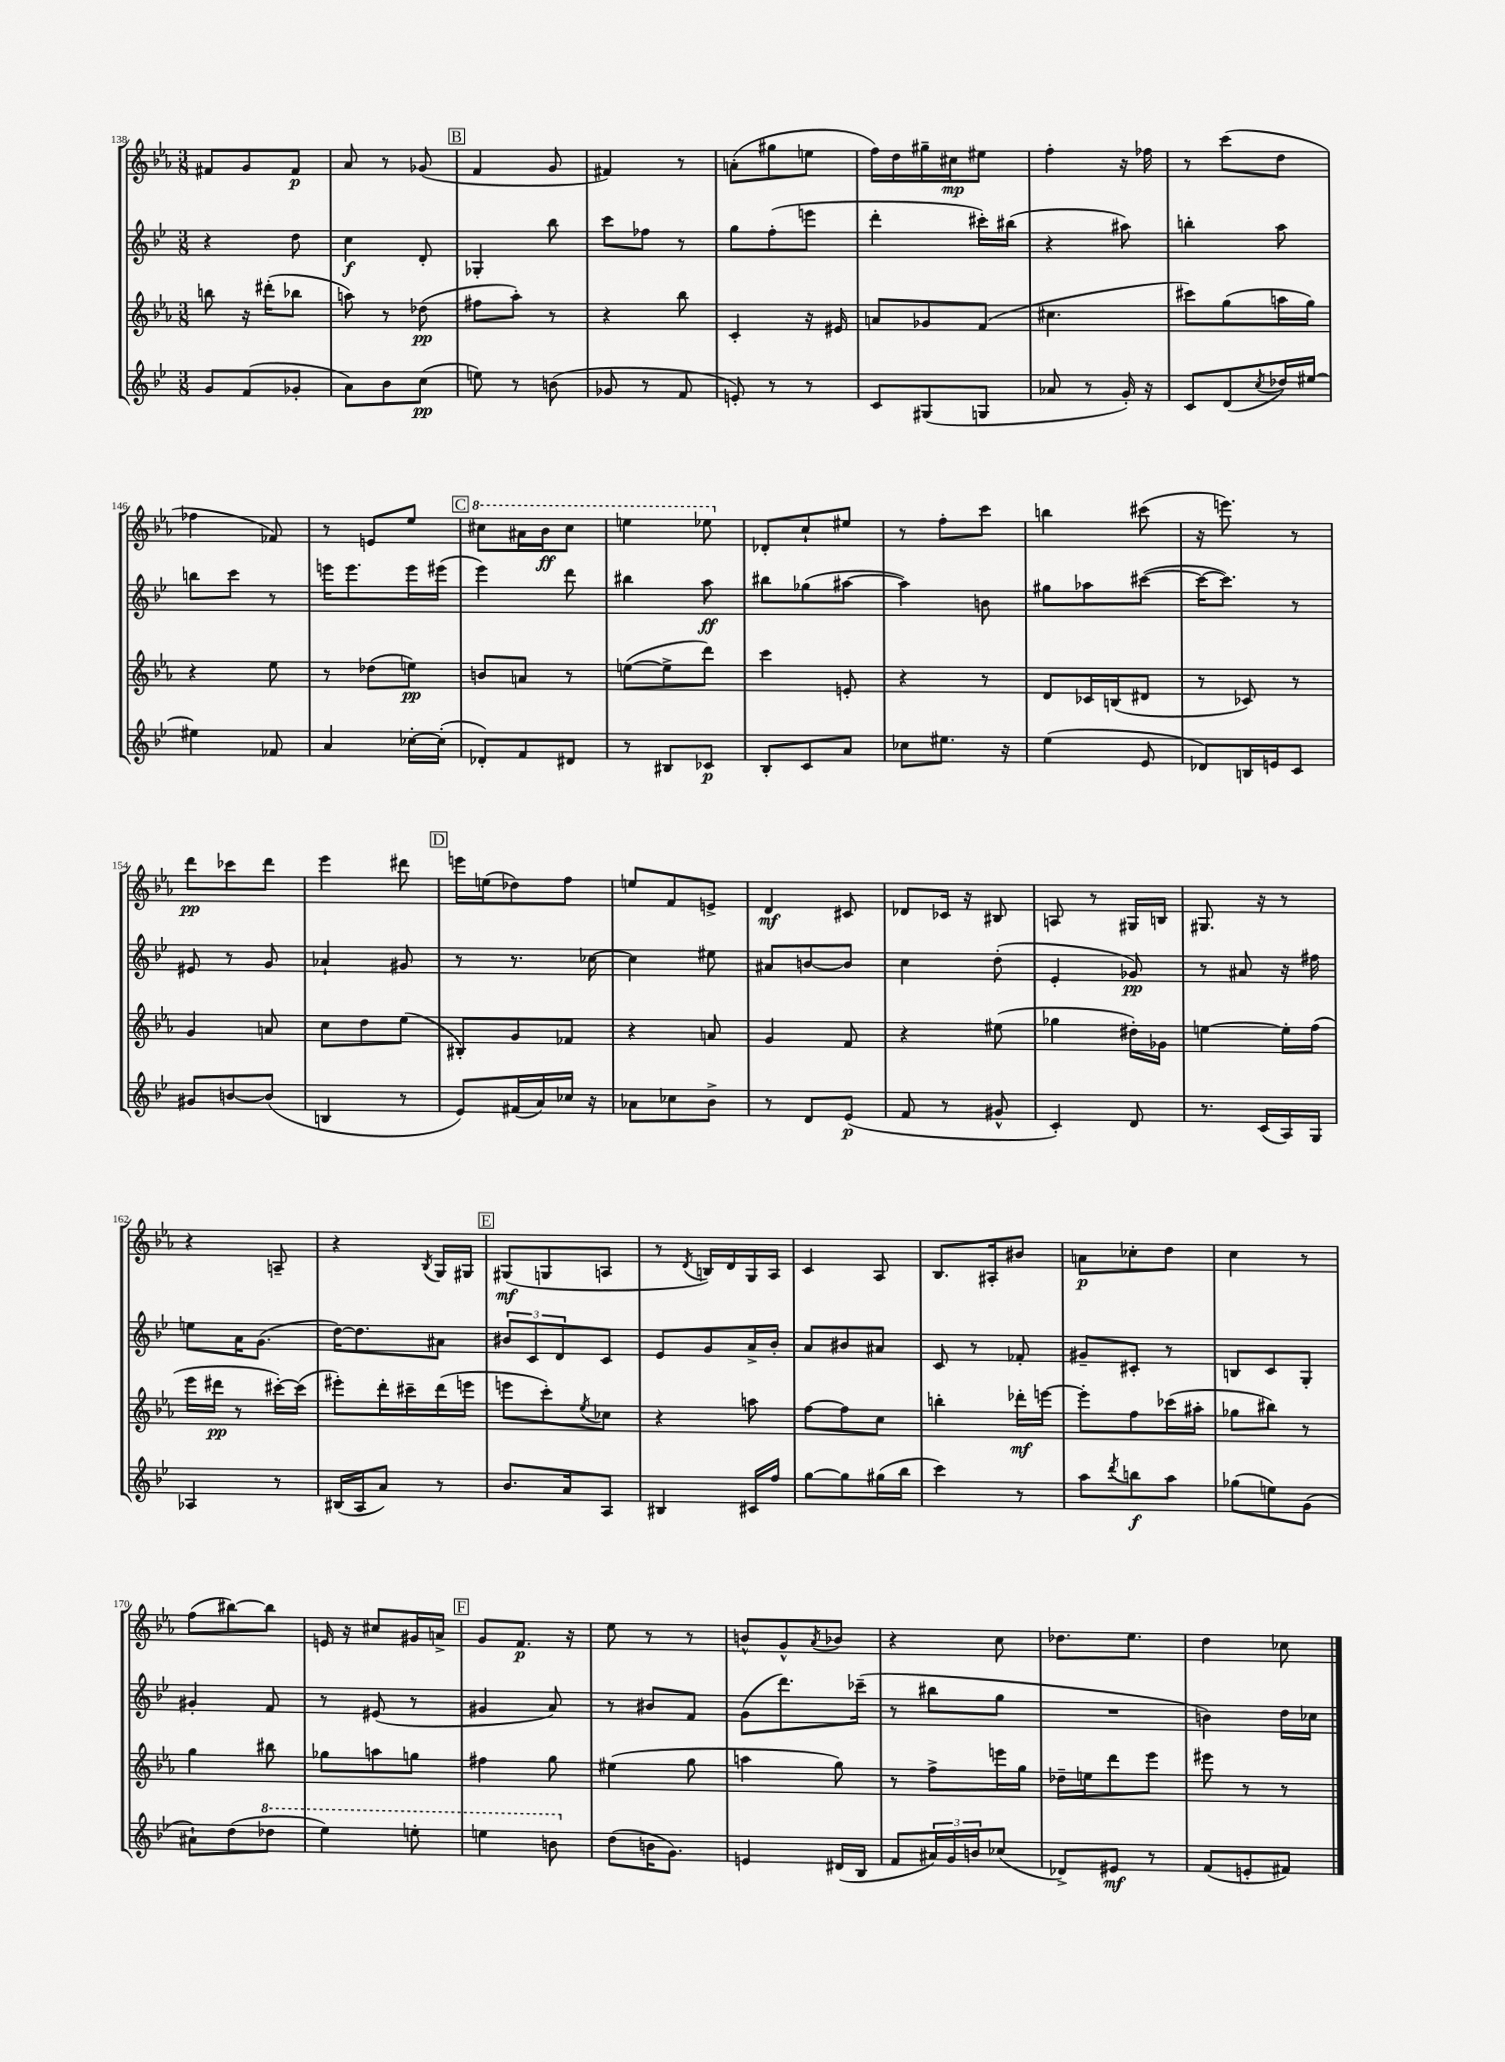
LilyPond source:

<<
\new StaffGroup <<
\new Staff = "s0" {
    \clef treble \key ees \major \numericTimeSignature \time 3/8
    fis'8 g'8 fis'8\p |
    aes'8 r8 ges'8( |
    \mark \markup { \box "B" } f'4 g'8 |
    fis'4) r8 |
    a'8-.( gis''8 e''8 |
    f''16) d''16 gis''16-- cis''16\mp eis''8 |
    f''4-. r16 fes''16 |
    r8 c'''8( d''8 |
    fes''4 fes'8) |
    r8 e'8 ees''8 |
    \mark \markup { \box "C" } \ottava #1 cis'''8 ais''16 bes''16\ff cis'''8 |
    e'''4 ees'''8 \ottava #0 |
    des'8-. c''8-! eis''8 |
    r8 f''8-. c'''8 |
    b''4 cis'''8( |
    r16 e'''8.) r8 |
    d'''8\pp ces'''8 d'''8 |
    ees'''4 dis'''8 |
    \mark \markup { \box "D" } e'''16 e''16( des''8) f''8 |
    e''8 f'8 e'8-> |
    d'4\mf cis'8 |
    des'8 ces'16 r16 bis8 |
    a8 r8 gis16 b16 |
    gis8. r16 r8 |
    r4 a8-- |
    r4 \acciaccatura { bes8 } g16 gis16 |
    \mark \markup { \box "E" } gis8\mf( g8 a8 |
    r8 \acciaccatura { d'8 } b16) d'16 g16 aes16 |
    c'4 aes8 |
    bes8. ais16-. bis'8 |
    a'8\p ces''8-. d''8 |
    c''4 r8 |
    f''8( bis''8~) bis''8 |
    e'16 r16 cis''8 gis'16 a'16-> |
    \mark \markup { \box "F" } g'8 f'8.\p r16 |
    ees''8 r8 r8 |
    b'8-^ g'8-^ \acciaccatura { aes'8 } bes'8 |
    r4 c''8 |
    des''8. ees''8. |
    d''4 ces''8 \bar "|." |
}
\new Staff = "s1" {
    \clef treble \key bes \major \numericTimeSignature \time 3/8
    r4 d''8 |
    c''4\f d'8-. |
    \mark \markup { \box "B" } ges4-. bes''8 |
    c'''8 fes''8 r8 |
    g''8 f''8-.( e'''8 |
    d'''4-. cis'''16-.) bis''16( |
    r4 ais''8) |
    b''4-. a''8 |
    b''8 c'''8 r8 |
    e'''16 e'''8. e'''16 eis'''16( |
    \mark \markup { \box "C" } ees'''4) d'''8 |
    bis''4 a''8\ff |
    bis''8 ges''8( ais''8~ |
    ais''4) b'8 |
    gis''8 aes''8 cis'''8~( |
    cis'''16~ cis'''8.) r8 |
    eis'8 r8 g'8 |
    aes'4-! gis'8 |
    \mark \markup { \box "D" } r8 r8. ces''16~ |
    ces''4 eis''8 |
    ais'8 b'8~ b'8 |
    c''4 d''8-.( |
    ees'4-. ges'8\pp) |
    r8 ais'8 r16 fis''16 |
    e''8 a'16 g'8.( |
    d''16~) d''8. ais'8 |
    \mark \markup { \box "E" } \tuplet 3/2 { bis'8 c'8 d'8 } c'8 |
    ees'8 g'8 a'16-> bes'16-. |
    a'8 bis'8 ais'8 |
    c'8 r8 fes'8-. |
    gis'8-- cis'8-. r8 |
    b8 c'8 g8-. |
    gis'4-. f'8 |
    r8 eis'8( r8 |
    \mark \markup { \box "F" } gis'4 a'8) |
    r8 bis'8 f'8 |
    g'8( d'''8.) ces'''16--( |
    r8 bis''8 g''8 |
    R4. |
    b'4) d''16 ces''16 \bar "|." |
}
\new Staff = "s2" {
    \clef treble \key ees \major \numericTimeSignature \time 3/8
    b''8 r16 dis'''16-.( bes''8 |
    a''8) r8 des''8\pp( |
    \mark \markup { \box "B" } fis''8 aes''8-.) r8 |
    r4 bes''8 |
    c'4-. r16 eis'16 |
    a'8 ges'8 f'8( |
    cis''4. |
    cis'''8) g''8( a''16 g''16) |
    r4 ees''8 |
    r8 des''8( e''8\pp) |
    \mark \markup { \box "C" } b'8 a'8 r8 |
    e''8~( e''8-> d'''8) |
    c'''4 e'8-. |
    r4 r8 |
    d'8 ces'16 b16( dis'8 |
    r8 ces'8) r8 |
    g'4 a'8 |
    c''8 d''8 ees''8( |
    \mark \markup { \box "D" } bis8-.) g'8 fes'8 |
    r4 a'8 |
    g'4 f'8 |
    r4 eis''8( |
    ges''4 dis''16-.) ges'16 |
    e''4~ e''16-. f''16( |
    ees'''16 dis'''16\pp r8 cis'''16~-.) cis'''16( |
    eis'''8-.) d'''16-. cis'''16-- d'''16( e'''16 |
    \mark \markup { \box "E" } e'''8 c'''8-.) \acciaccatura { ees''8 } ces''8 |
    r4 a''8 |
    f''8~ f''8 c''8 |
    b''4-. des'''16-.\mf e'''16~ |
    e'''8-. f''8 ces'''16( ais''16-. |
    ges''8 bis''8) r8 |
    g''4 bis''8 |
    ges''8 a''8 g''8 |
    \mark \markup { \box "F" } fis''4 g''8 |
    eis''4( g''8 |
    a''4 g''8) |
    r8 f''8-> e'''16 g''16 |
    des''16-- e''16 d'''8 ees'''8 |
    eis'''8 r8 r8 \bar "|." |
}
\new Staff = "s3" {
    \clef treble \key bes \major \numericTimeSignature \time 3/8
    g'8 f'8( ges'8-. |
    a'8) bes'8 c''8\pp( |
    \mark \markup { \box "B" } e''8) r8 b'8( |
    ges'8 r8 f'8 |
    e'8-.) r8 r8 |
    c'8 gis8( g8 |
    aes'8 r8 g'16-.) r16 |
    c'8 d'8( \acciaccatura { c''8 } des''16) eis''16~ |
    eis''4 fes'8 |
    a'4 ces''16~-. ces''16-.( |
    \mark \markup { \box "C" } des'8-.) f'8 dis'8 |
    r8 bis8 ces'8\p |
    bes8-. c'8 a'8 |
    ces''8 eis''8. r16 |
    ees''4( ees'8 |
    des'8) b16 e'16 c'8 |
    gis'8 b'8~ b'8( |
    b4 r8 |
    \mark \markup { \box "D" } ees'8) fis'16( a'16) ces''16 r16 |
    aes'8 ces''8 bes'8-> |
    r8 d'8 ees'8\p( |
    f'8 r8 gis'8-^ |
    c'4-.) d'8 |
    r8. c'16( a16) g16 |
    aes4 r8 |
    bis16( a16 a'8) r8 |
    \mark \markup { \box "E" } bes'8. a'16 a8 |
    bis4 cis'16 f''16 |
    g''8~ g''8 gis''16( bes''16 |
    c'''4) r8 |
    a''8 \acciaccatura { d'''8 } b''8\f a''8 |
    ges''8( e''8) g'8( |
    ais'8-!) d''8( \ottava #1 des'''8 |
    ees'''4) e'''8-. |
    \mark \markup { \box "F" } e'''4 b''8 \ottava #0 |
    d''8( b'16 g'8.) |
    e'4 dis'16( bes16 |
    f'8 \tuplet 3/2 { ais'16) g'16 b'16 } ces''8( |
    des'8->) eis'8\mf r8 |
    f'8( e'8-. fis'8) \bar "|." |
}
>>
>>
\layout { \context { \Score currentBarNumber = #138 } }
